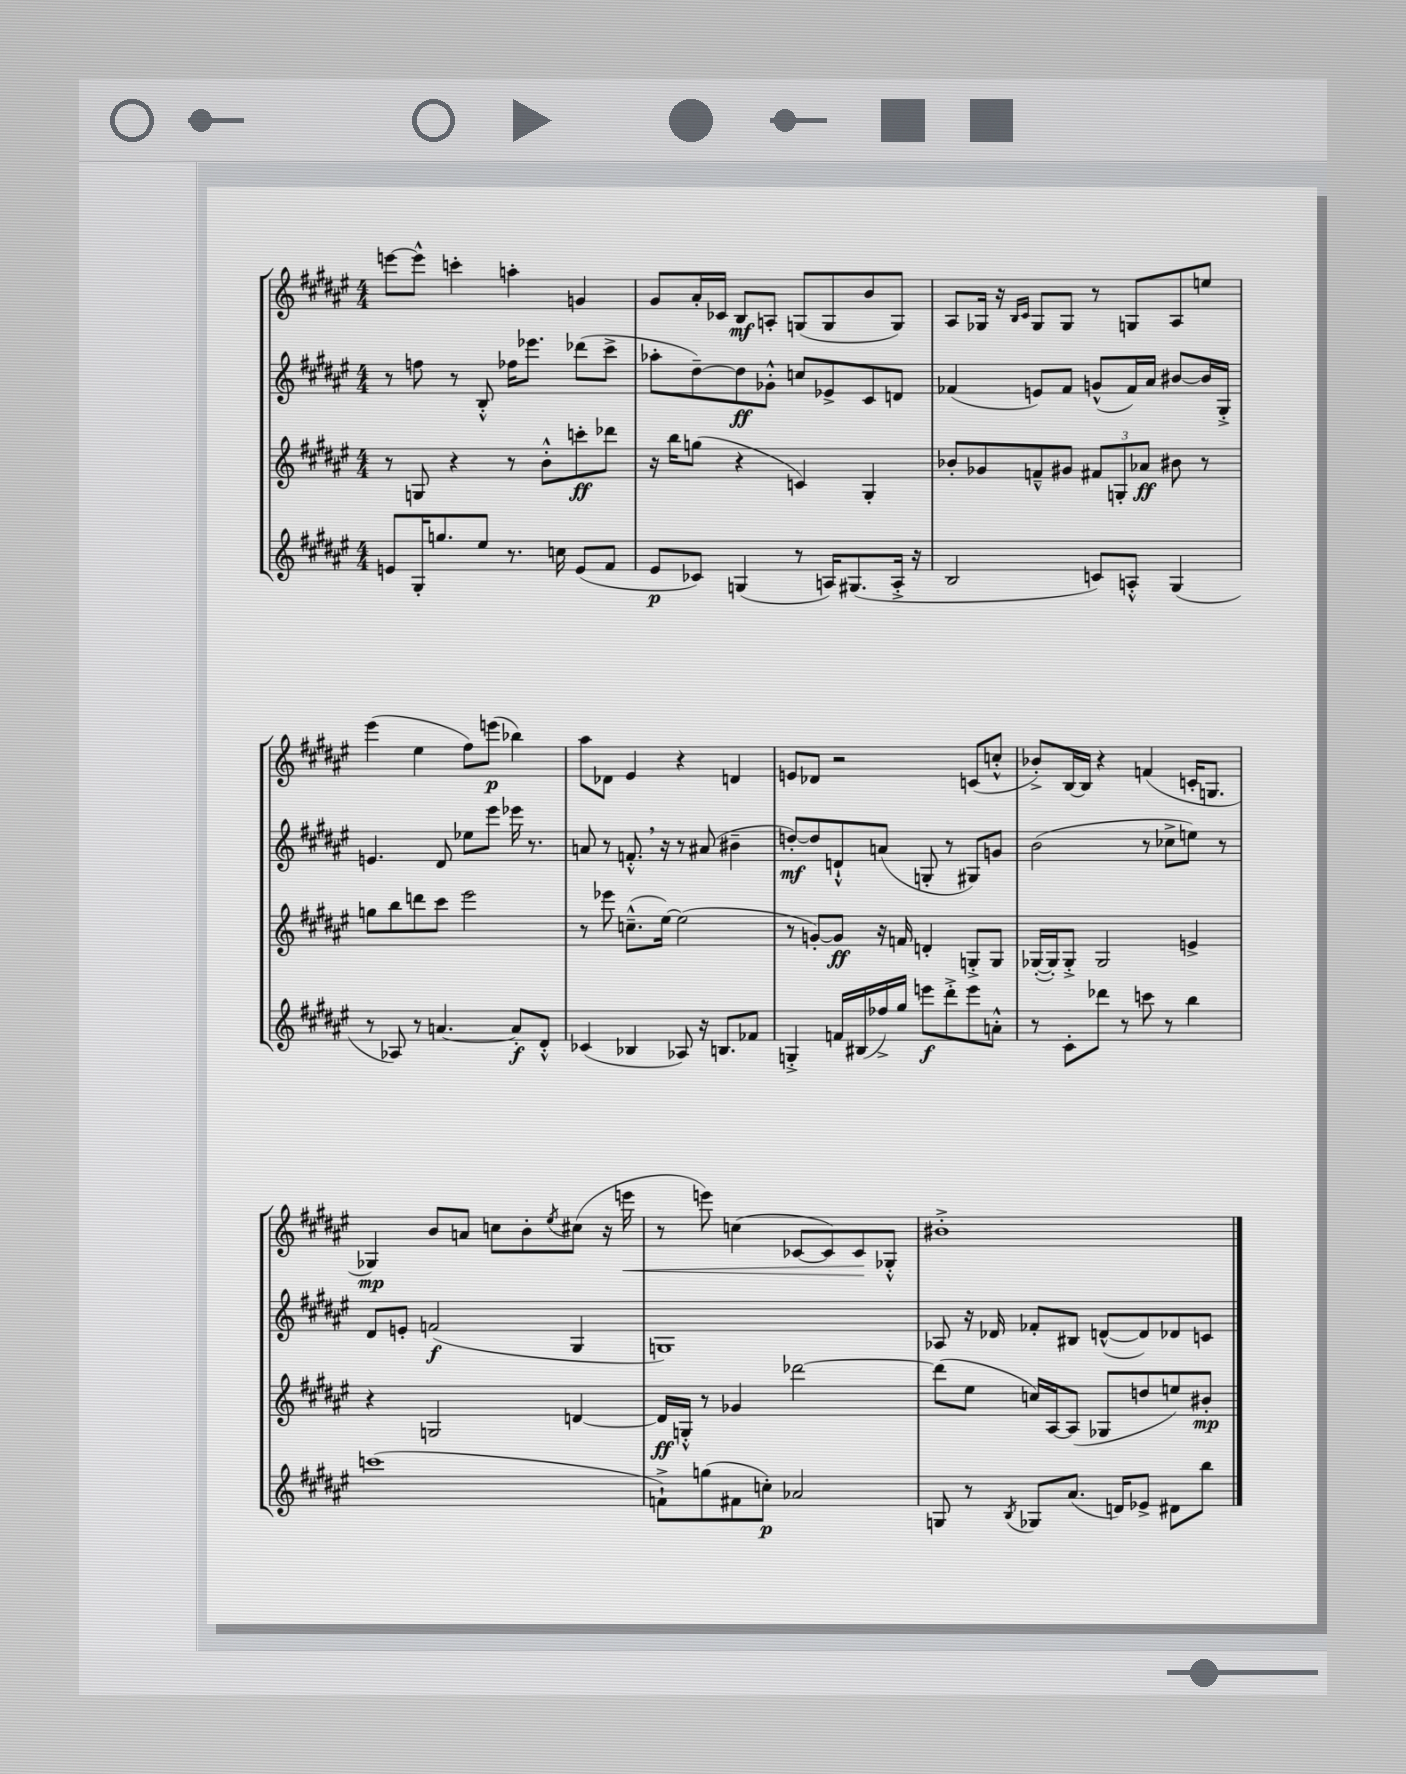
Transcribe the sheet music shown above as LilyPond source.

<<
\new StaffGroup <<
\new Staff = "s0" {
    \clef treble \key fis \major \numericTimeSignature \time 4/4
    e'''8~ e'''8-^ c'''4-. a''4-. g'4 |
    gis'8 ais'16-. ces'16 b8\mf a8-. g8( g8 b'8 g8) |
    ais8 ges16 r16 \grace { b16 cis'16 } ges8 ges8 r8 g8 ais8 e''8 |
    eis'''4( eis''4 fis''8) e'''8\p( bes''4) |
    ais''8 des'8 eis'4 r4 d'4 |
    e'8 des'8 r2 c'8( c''8-.-^ |
    bes'8-.->) b16~ b16 r4 f'4( c'16-. g8. |
    ges4\mp) b'8 a'8 c''8 b'8-. \acciaccatura { eis''8 } cis''8( r16 e'''16\< |
    r8 e'''8) c''4( ces'8~ ces'8) ces'8\! ges8-.-^ |
    bis'1-.-> \bar "|." |
}
\new Staff = "s1" {
    \clef treble \key fis \major \numericTimeSignature \time 4/4
    r8 f''8 r8 b8-.-^ fes''16 ees'''8. des'''8( cis'''8-> |
    aes''8-. dis''8~--) dis''8\ff ges'8-.-^ c''8 ees'8-> cis'8 d'8 |
    fes'4( e'8) fes'8 g'8-^( fes'16) ais'16 bis'8~ bis'16 gis16-.-> |
    e'4. dis'8 ees''8 eis'''8 ees'''16 r8. |
    a'8 r8 f'8.-.-^ \breathe r16 r8 ais'8( bis'4-- |
    d''8~-.\mf) d''8 d'8-!-^ a'8( g8-. r8 gis8) g'8 |
    b'2( r8 ces''8-> e''8) r8 |
    dis'8 e'8-. f'2\f( gis4 |
    g1) |
    aes8 r16 des'16 fes'8-. bis8 d'8~-^( d'8) des'8 c'8 \bar "|." |
}
\new Staff = "s2" {
    \clef treble \key fis \major \numericTimeSignature \time 4/4
    r8 g8 r4 r8 b'8-.-^ c'''8-.\ff des'''8 |
    r16 b''16 g''8( r4 c'4) gis4-. |
    bes'8-. ges'8 f'8---^ gis'8 \tuplet 3/2 { fis'8 g8-. aes'8\ff } bis'8 r8 |
    g''8 b''8 d'''8 cis'''8 eis'''2 |
    r8 ees'''8 c''8.---^( eis''16~) eis''2( |
    r8 g'8~-.) g'8\ff r16 f'16 d'4-. g8-.-> g8 |
    ges16~-.( ges16-.) ges8-.-> ges2 e'4-> |
    r4 g2 d'4~ |
    d'16\ff g16-.-^ r8 ges'4 des'''2~ |
    des'''8( eis''8 c''16) ais16~ ais8( ges8 d''8 e''8) bis'8-.\mp \bar "|." |
}
\new Staff = "s3" {
    \clef treble \key fis \major \numericTimeSignature \time 4/4
    e'8 gis16-. g''8. eis''8 r8. c''16 e'8( fis'8 |
    eis'8\p ces'8) g4( r8 a16) gis8.( a16-.-> r16 |
    b2 c'8) a8-.-^ gis4( |
    r8 aes8) r8 a'4.~ a'8-.\f dis'8-.-^ |
    ces'4( bes4 aes8) r16 b8. fes'8 |
    g4-.-> f'16 bis16( fes''16->) gis''16 e'''8\f dis'''8-.-> e'''8 a'8-.-^ |
    r8 cis'8-. des'''8 r8 c'''8 r8 b''4 |
    c'''1( |
    f'8-!->) g''8( fis'8 c''8-.\p) aes'2 |
    g8 r8 \acciaccatura { b8 } ges8 ais'8.( d'16) ees'8-> dis'8 b''8 \bar "|." |
}
>>
>>
\layout { \context { \Score \remove "Bar_number_engraver" } }
